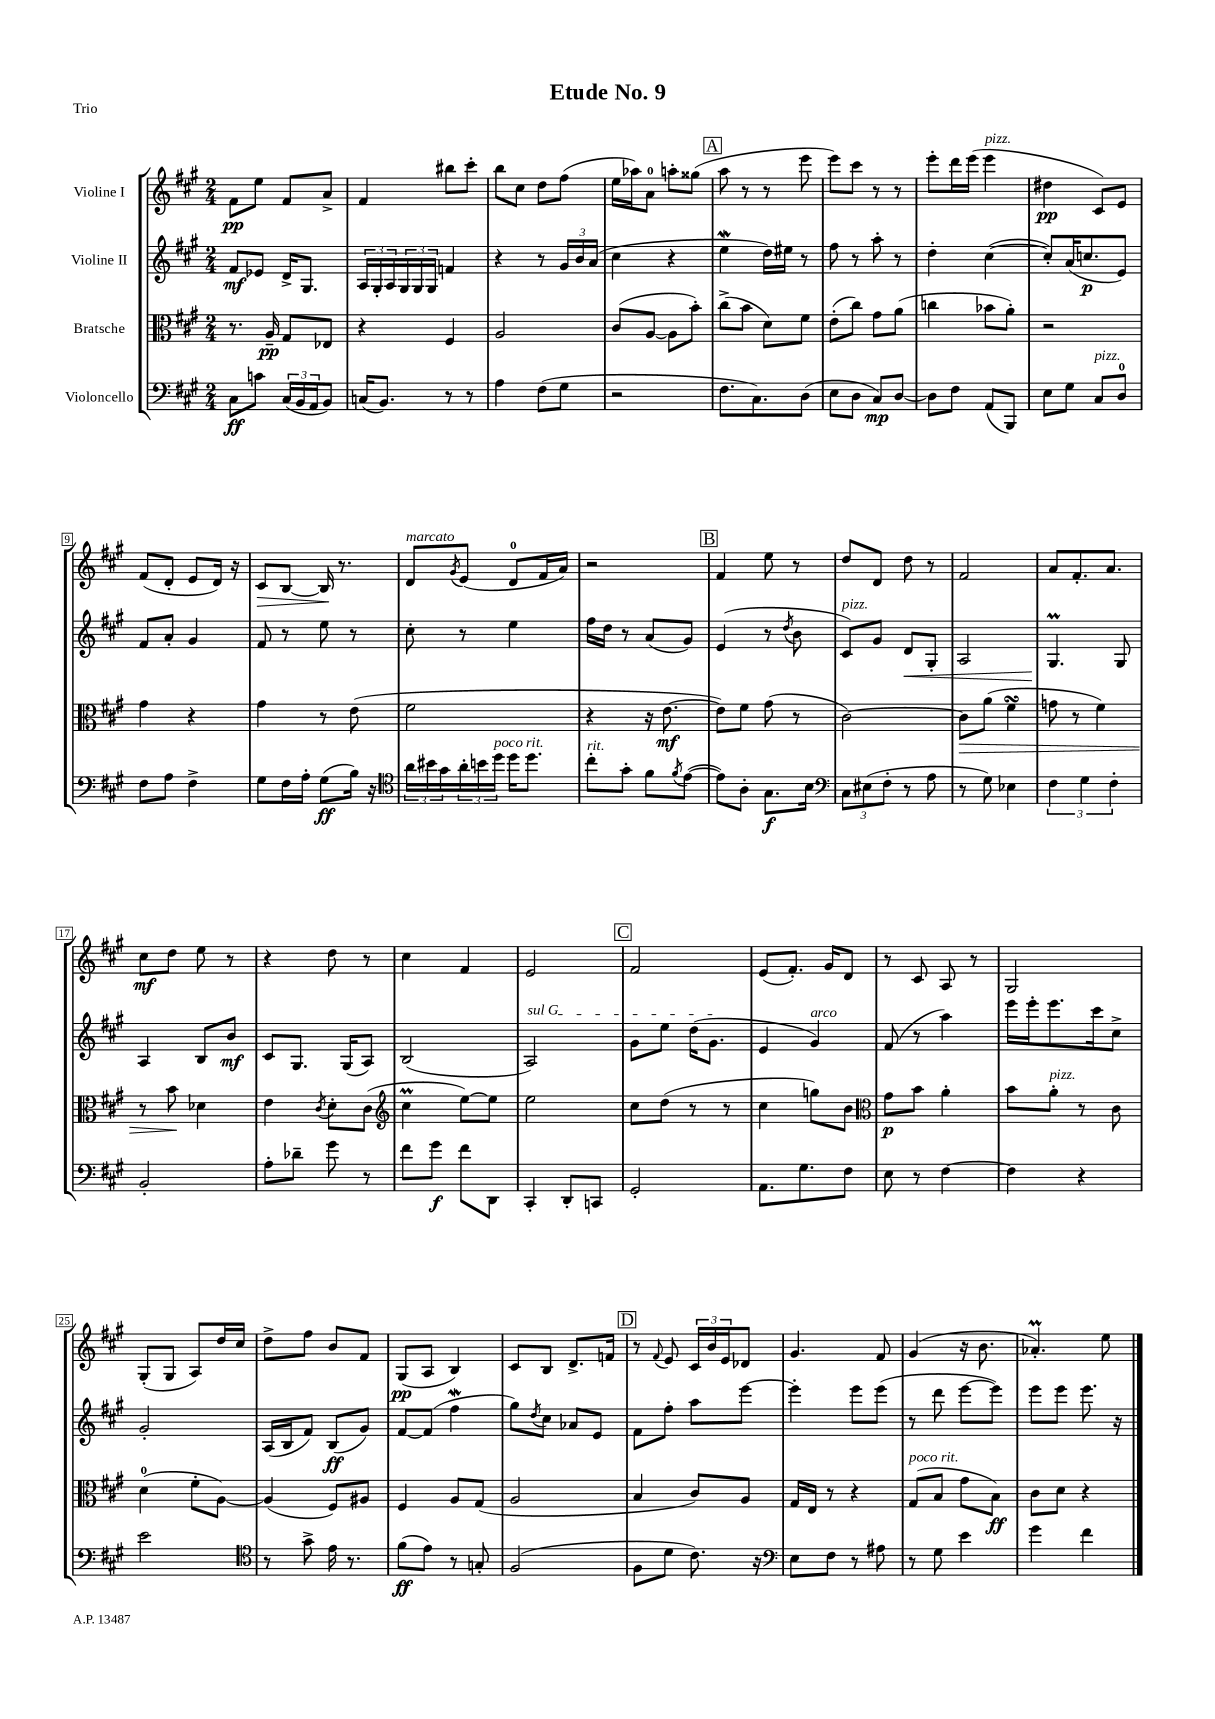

**kern	**kern	**kern	**kern
*staff4	*staff3	*staff2	*staff1
*clefF4	*clefC3	*clefG2	*clefG2
*k[f#c#g#]	*k[f#c#g#]	*k[f#c#g#]	*k[f#c#g#]
*M2/4	*M2/4	*M2/4	*M2/4
8C#\L	8.r	8f#/L	8f#\L
8c\J	.	8e-/J	8ee\J
.	16A~/	.	.
(24C#/LL	8G#/L	16d^/LK	8f#/L
24BB/	.	.	.
.	.	8.G#/J	.
24AA/J	.	.	.
8BB/J)	8E-/J	.	8a^/J
=	=	=	=
(16C/LK	4r	24A/LL	4f#/
.	.	24G#'/	.
8.BB/J)	.	.	.
.	.	24A/	.
.	.	24G#/	.
.	.	24G#/	.
.	.	24G#/JJ	.
8r	4F#/	4f/	8bb#\L
8r	.	.	8ccc#'\J
=	=	=	=
4A\	2A/	4r	8bb\L
.	.	.	8cc#\J
(8F#\L	.	8r	8dd\L
8G#\J	.	24g#/LL	(8ff#\J
.	.	24b/	.
.	.	(24a/JJ	.
=	=	=	=
2r	(8c#/L	4cc#\	16ee\LL
.	.	.	16aa-\J)
.	[8A/J	.	8a\J
.	8A\]L	4r	8aa'\L
.	8b'\J)	.	(8gg##\J
=	=	=	=
8.F#\L	(8cc#^\L	4ee\	8aa\
.	8b\J	.	8r
8.C#\)	.	.	.
.	8d\L)	16dd\LL)	8r
.	.	16ee#\JJ	.
(8D\J	8f#\J	8r	8eee\
=	=	=	=
8E\L	(8e'\L	8ff#\	8eee\L)
8D\J	8cc#\J)	8r	8ccc#\J
8C#/L)	8g#\L	8aa'\	8r
[8D/J	(8a\J	8r	8r
=	=	=	=
8D\]L	4cc\	4dd'\	8eee'\L
8F#\J	.	.	16ddd\L
.	.	.	(16eee\JJ
(8AA/L	8b-\L	([4cc#\	4eee\
8BBB/J)	8a'\J)	.	.
=	=	=	=
8E\L	2r	8cc#'/]L)	4dd#\
8G#\J	.	(16a/K	.
.	.	8.cc/	.
8C#/L	.	.	8c#/L)
8D/J	.	8e/J)	8e/J
=	=	=	=
8F#\L	4g#\	8f#/L	(8f#/L
8A\J	.	8a'/J	8d'/J
4F#^\	4r	4g#/	8e/L
.	.	.	16d/Jk)
.	.	.	16r
=	=	=	=
8G#\L	4g#\	8f#/	8c#/L
16F#\L	.	8r	[8B/J
16A'\JJ	.	.	.
(8G#\L	8r	8ee\	16B/]
.	.	.	8.r
16B\Jk)	(8e\	8r	.
16r	.	.	.
=	=	=	=
*clefC4	*	*	*
24a\LL	2f#\	8cc#'\	8d/L
24b#\	.	.	.
24g#\	.	.	.
.	.	.	8qg#/
24a'\	.	8r	(8e/J
24b\	.	.	.
24dd\JJ	.	.	.
16dd\LK	.	4ee\	8d/L
8.dd\J	.	.	.
.	.	.	16f#/L
.	.	.	16a/JJ)
=	=	=	=
8cc#'\L	4r	16ff#\LL	2r
.	.	16dd\JJ	.
8g#'\J	.	8r	.
8f#\L	16r	(8a/L	.
.	[8.e\	.	.
8qf#/	.	.	.
([8e\J	.	8g#/J)	.
=	=	=	=
8e\]L)	8e\]L)	(4e/	4f#/
8A'\J	8f#\J	.	.
8.G#\L	(8g#\	8r	8ee\
.	.	8qdd/	.
.	8r	8b\	8r
16B\Jk	.	.	.
=	=	=	=
*clefF4	*	*	*
12C#\L	[2c#\)	8c#/L)	8dd/L
(12E#\	.	.	.
.	.	8g#/J	8d/J
12F#'\J	.	.	.
8r	.	8d/L	8dd\
8A\	.	8G#'/J	8r
=	=	=	=
8r	8c#\]L	2A/	2f#/
8G#\)	(8a\J	.	.
4E-\	4f#\	.	.
=	=	=	=
6F#\	8g\	4.G#/	8a/L
.	8r	.	8.f#'/
6G#\	.	.	.
.	4f#\)	.	.
.	.	.	8.a/J
6F#'\	.	.	.
.	.	8G#/	.
=	=	=	=
2BB'/	8r	4A/	8cc#\L
.	8b\	.	8dd\J
.	4d-\	8B/L	8ee\
.	.	8b/J	8r
=	=	=	=
8A'\L	4e\	8c#/L	4r
8d-~\J	.	8.G#/J	.
.	8qc#/	.	.
8g#\	8d'\L	.	8dd\
.	.	(16G#/LK	.
8r	(8c#\J	8A/J)	8r
=	=	=	=
*	*clefG2	*	*
8f#\L	4cc#\	(2B/	4cc#\
8g#\J	.	.	.
8f#\L	[8ee\L)	.	4f#/
8DD\J	8ee\]J	.	.
=	=	=	=
4CC#'/	2ee\	2A/)	2e/
8DD'/L	.	.	.
8CC/J	.	.	.
=	=	=	=
2GG#'/	8cc#\L	8g#\L	2f#/
.	(8dd\J	8ee\J	.
.	8r	(16dd\LK	.
.	.	8.g#\J	.
.	8r	.	.
=	=	=	=
8.AA\L	4cc#\	4e/	(8e/L
.	.	.	8.f#'/J)
8.G#\	.	.	.
.	8gg\L)	4g#/)	.
.	.	.	16g#/LK
8F#\J	8b\J	.	8d/J
=	=	=	=
*	*clefC3	*	*
8E\	8g#\L	(8f#/	8r
8r	8b\J	8r	8c#/
[4F#\	4a'\	4aa\)	8A/
.	.	.	8r
=	=	=	=
4F#\]	8b\L	16eee\LL	2G#/
.	.	16eee'\J	.
.	8a'\J	8.eee\	.
4r	8r	.	.
.	.	16ccc#\k	.
.	8c#\	8cc#^\J	.
=	=	=	=
2e\	(4d\	2g#'/	(8G#'/L
.	.	.	8G#/J
.	8f#'\L	.	8A/L)
.	[8A\J)	.	16dd/L
.	.	.	16cc#/JJ
=	=	=	=
*clefC4	*	*	*
8r	(4A/]	(16A/LL	8dd^\L
.	.	16B/J	.
8g#^\	.	8f#/J)	8ff#\J
16e\	8F#/L)	(8B/L	8b/L
8.r	.	.	.
.	8A#/J	8g#/J)	8f#/J
=	=	=	=
(8f#\L	4F#/	[8f#/L	(8G#/L
8e\J)	.	(8f#/]J	8A/J
8r	8A/L	4ff#\	4B/)
8G'/	(8G#/J	.	.
=	=	=	=
(2F#/	2A/	8gg#\L)	8c#/L
.	.	8qdd/	.
.	.	8cc#\J	8B/J
.	.	8a-/L	8.d^/L
.	.	8e/J	.
.	.	.	16f/Jk
=	=	=	=
8F#\L	4B/	8f#\L	8r
.	.	.	8qqf#/
8d\J	.	8ff#'\J	8e/
8.c#\)	8c#/L)	8aa\L	24c#/LL
.	.	.	24b/
.	.	.	24e/J
.	8A/J	[8eee\J	8d-/J
16r	.	.	.
=	=	=	=
*clefF4	*	*	*
8E\L	16G#/LL	4eee'\]	4.g#/
.	16E/JJ	.	.
8F#\J	8r	.	.
8r	4r	8eee\L	.
8A#\	.	(8eee\J	8f#/
=	=	=	=
8r	(8G#/L	8r	(4g#/
8G#\	8B/J	8ddd\	.
4e\	8g#\L	[8eee\L	16r
.	.	.	8.b\
.	8B\J)	8eee\]J)	.
=	=	=	=
4g#\	8c#\L	8eee\L	4.a-'/)
.	8d\J	8eee\J	.
4f#\	4r	8.eee\	.
.	.	.	8ee\
.	.	16r	.
==	==	==	==
*-	*-	*-	*-
